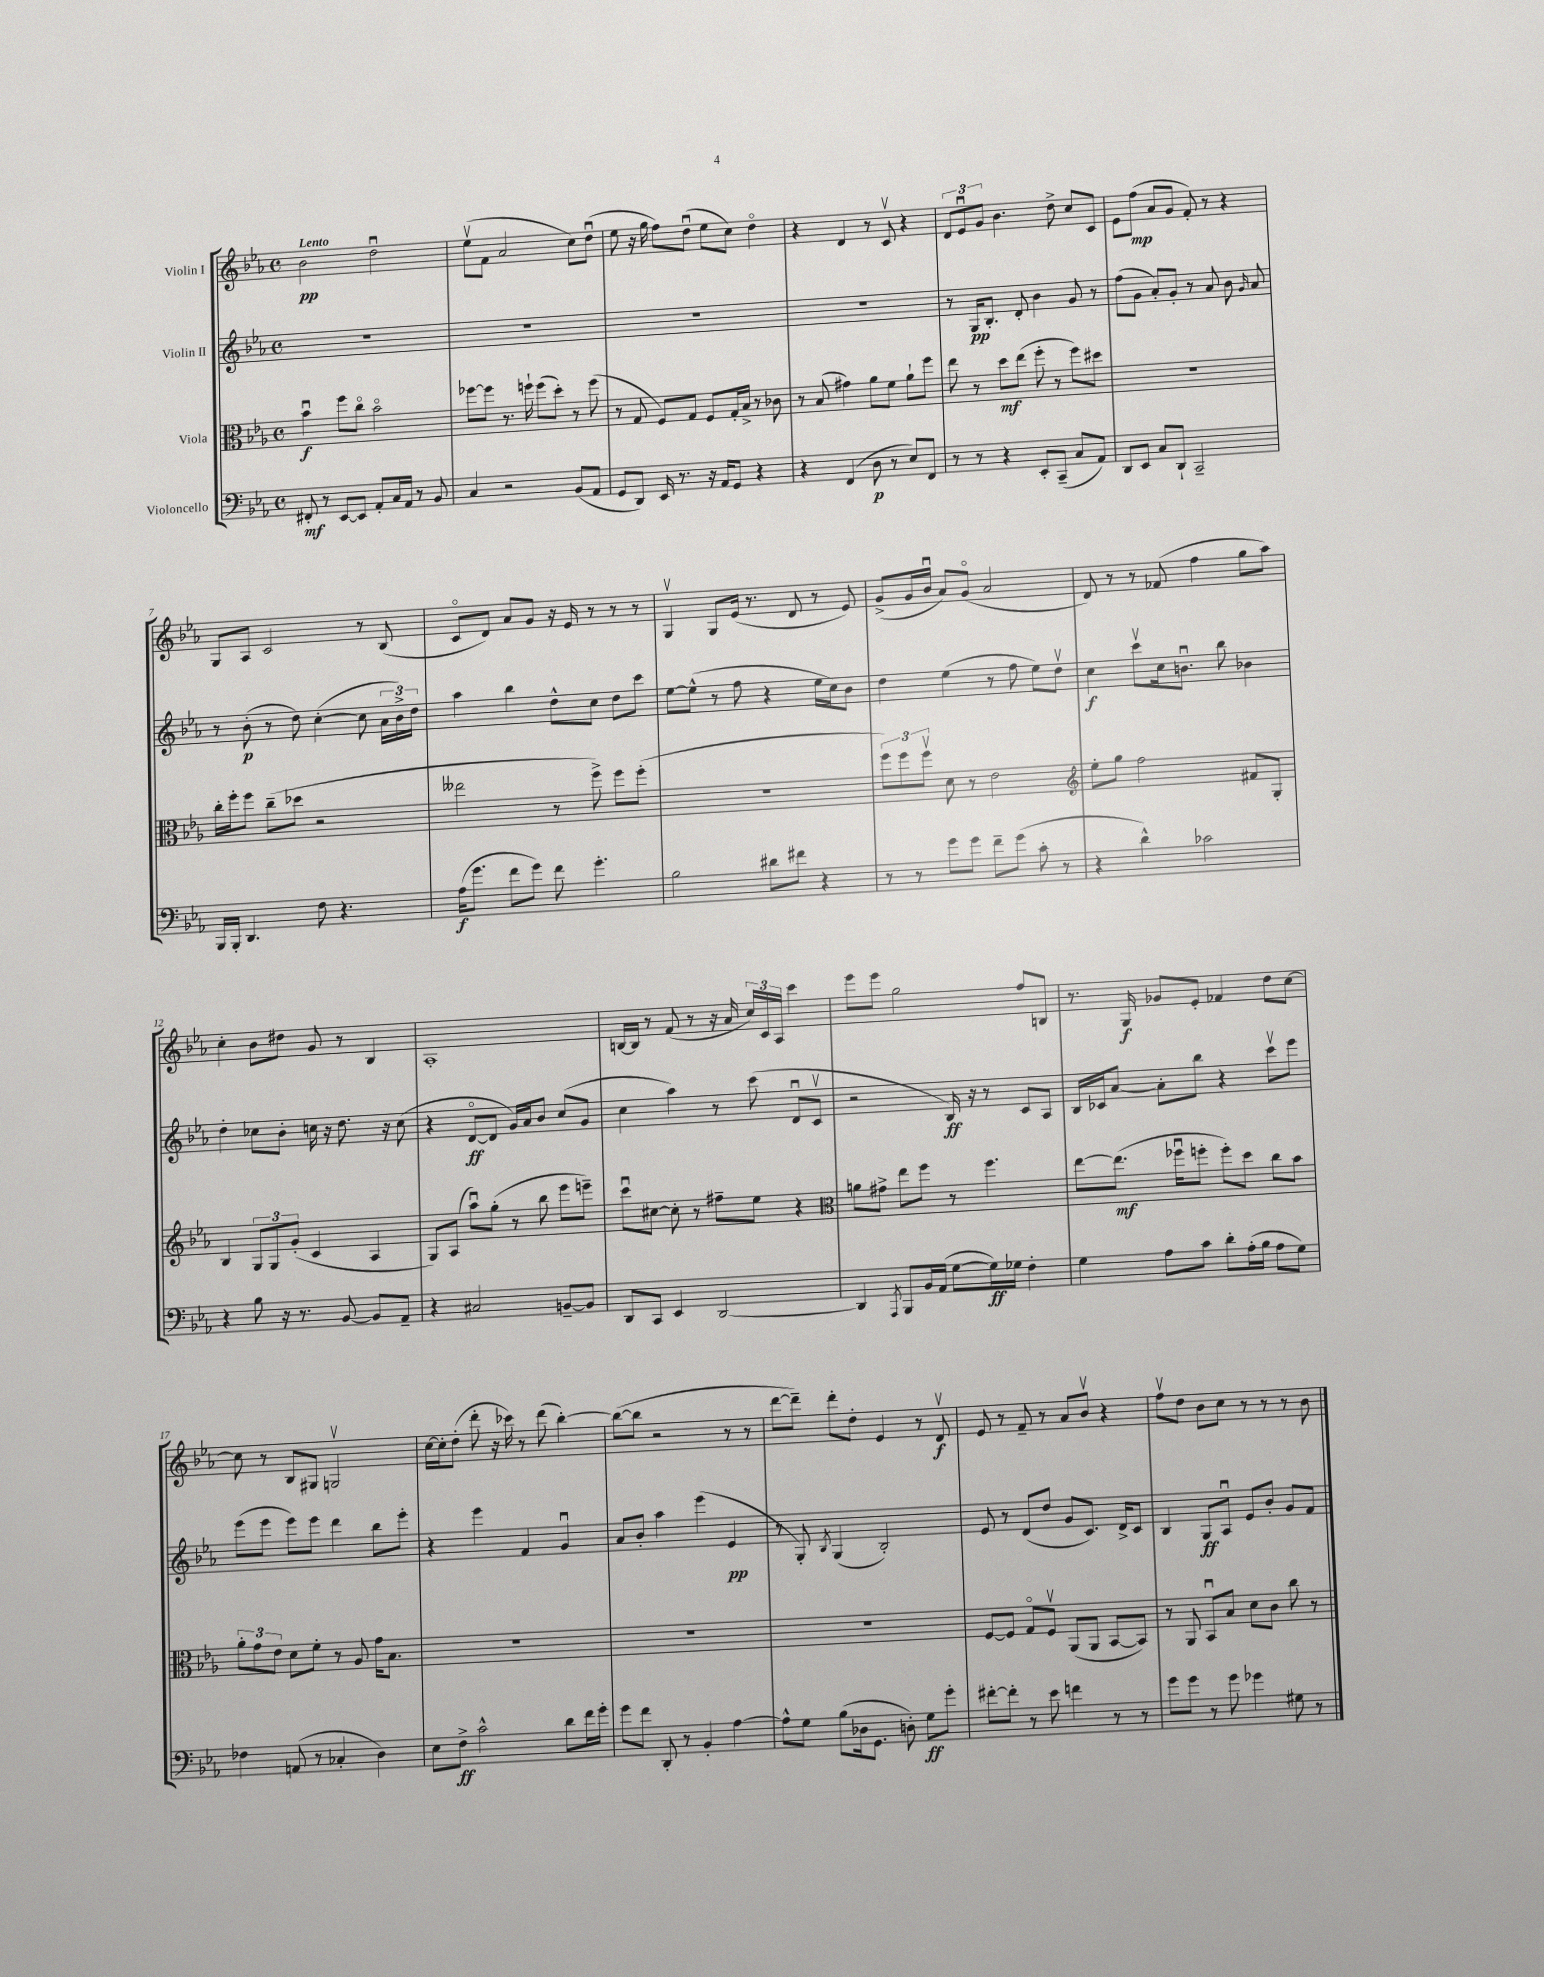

**kern	**dynam	**kern	**dynam	**kern	**dynam	**kern	**dynam
*part4	*part4	*part3	*part3	*part2	*part2	*part1	*part1
*staff4	*staff4	*staff3	*staff3	*staff2	*staff2	*staff1	*staff1
*I"Violoncello	*	*I"Viola	*	*I"Violin II	*	*I"Violin I	*
*clefF4	*	*clefC3	*	*clefG2	*	*clefG2	*
*k[b-e-a-]	*	*k[b-e-a-]	*	*k[b-e-a-]	*	*k[b-e-a-]	*
*M4/4	*	*M4/4	*	*M4/4	*	*M4/4	*
*met(c)	*	*met(c)	*	*met(c)	*	*met(c)	*
=1	=1	=1	=1	=1	=1	=1	=1
!	!	!	!	!	!	!LO:TX:a:B:t=Lento	!
8FF#X'/	mf	4b-u\	f	1r	.	2b-\	pp
8r	.	.	.	.	.	.	.
[8EE-/L	.	8ff\L	.	.	.	.	.
8EE-/J]	.	8cc\J	.	.	.	.	.
8AA-'/L	.	2b-\	.	.	.	2ddu\	.
16C/L	.	.	.	.	.	.	.
16AA-/JJ	.	.	.	.	.	.	.
8r	.	.	.	.	.	.	.
8BB-/	.	.	.	.	.	.	.
=2	=2	=2	=2	=2	=2	=2	=2
4C/	.	[8ff-X\L	.	1r	.	(8ee-v\L	.
.	.	8ff-\J]	.	.	.	8f\J	.
2r	.	8.r	.	.	.	2a-/	.
.	.	16ffn`\	.	.	.	.	.
.	.	(8ff\L	.	.	.	.	.
.	.	8dd'\J)	.	.	.	.	.
(8BB-/L	.	8r	.	.	.	8cc\L)	.
8AA-/J	.	(8ff\	.	.	.	(8ddu\J	.
=3	=3	=3	=3	=3	=3	=3	=3
8GG/L	.	8r	.	1r	.	8ee-\	.
8DD/J)	.	8G/	.	.	.	16r	.
.	.	.	.	.	.	16gg\	.
16EE-/	.	8F/L)	.	.	.	8ff\L)	.
8.r	.	.	.	.	.	.	.
.	.	8G/J	.	.	.	(8ddu\J	.
16r	.	8F/L	.	.	.	8ee-\L	.
16AA-/KL	.	.	.	.	.	.	.
8GG/J	.	16G'/L	.	.	.	8cc\J)	.
.	.	16B-^/JJ	.	.	.	.	.
4r	.	8r	.	.	.	4dd\	.
.	.	8c-X\	.	.	.	.	.
=4	=4	=4	=4	=4	=4	=4	=4
4r	.	8r	.	1r	.	4r	.
.	.	(8B-/	.	.	.	.	.
(4FF/	.	4g#X\)	.	.	.	4d/	.
8D\	p	8a-\L	.	.	.	8r	.
8r	.	8f\J	.	.	.	8cv/	.
8E-/L)	.	8a-`\L	.	.	.	4r	.
8FF/J	.	8ff\J	.	.	.	.	.
=5	=5	=5	=5	=5	=5	=5	=5
8r	.	8ee-\	.	8r	.	12d/L	.
.	.	.	.	.	.	12e-u/	.
8r	.	8r	.	16G/KL	pp	.	.
.	.	.	.	.	.	12g/J	.
.	.	.	.	8.B-'/J	.	.	.
4r	.	8dd\L	mf	.	.	4.b-\	.
.	.	(8ee-\J	.	8d'/	.	.	.
8EE-'/L	.	8ff'\	.	4b-\	.	.	.
(8CC~/J	.	8r	.	.	.	8dd^\	.
8C/L	.	8ff\L)	.	8g/	.	8cc/L	.
8AA-/J)	.	8dd#X\J	.	8r	.	8c/J	.
=6	=6	=6	=6	=6	=6	=6	=6
8DD/L	.	1r	.	(8ff\L	.	8e-\L	.
8EE-/J	.	.	.	8g\J	.	(8ff\J	mp
8C/L	.	.	.	8a-'/L)	.	8a-/L	.
8DD`/J	.	.	.	8g'/J	.	8g/J	.
2CC~/	.	.	.	8r	.	8f'/)	.
.	.	.	.	8a-/	.	8r	.
.	.	.	.	8b-\	.	4r	.
.	.	.	.	16qqg/	.	.	.
.	.	.	.	8a-/	.	.	.
!!LO:LB:g=z
=7	=7	=7	=7	=7	=7	=7	=7
16BBB-/LL	.	16cc'\LL	.	8r	.	8G/L	.
16BBB-'/JJ	.	16ff'\J	.	.	.	.	.
4.DD/	.	8ff\J	.	(8b-'\	p	8A-/J	.
.	.	(8cc~\L	.	8r	.	2c/	.
.	.	8dd-X\J	.	8dd\)	.	.	.
8F\	.	2r	.	([4cc'\	.	.	.
4.r	.	.	.	.	.	.	.
.	.	.	.	8cc\]	.	8r	.
.	.	.	.	24a-\LL	.	(8B-/	.
.	.	.	.	24b-^\)	.	.	.
.	.	.	.	24dd\JJ	.	.	.
=8	=8	=8	=8	=8	=8	=8	=8
(16A-\KL	f	2ee--X\	.	4aa-\	.	8c/L	.
8.g\J	.	.	.	.	.	.	.
.	.	.	.	.	.	8d/J)	.
8f\L	.	.	.	4bb-\	.	8a-/L	.
8g\J)	.	.	.	.	.	8g/J	.
8f\	.	8r	.	8dd^^\L	.	16r	.
.	.	.	.	.	.	16e-/	.
4.g'\	.	8ff^\)	.	8cc\J	.	8r	.
.	.	8ff\L	.	8dd\L	.	8r	.
.	.	(8ff'\J	.	8ccc\J	.	8r	.
=9	=9	=9	=9	=9	=9	=9	=9
2B-\	.	1r	.	[8ee-\L	.	4Gv/	.
.	.	.	.	(8ee-^^\J]	.	.	.
.	.	.	.	8r	.	8G/L	.
.	.	.	.	8ff\	.	(16e-/Jk	.
.	.	.	.	.	.	8.r	.
8d#X\L	.	.	.	4r	.	.	.
8f#X\J	.	.	.	.	.	8d/	.
4r	.	.	.	16ee-\LL	.	8r	.
.	.	.	.	16cc\J)	.	.	.
.	.	.	.	8b-\J	.	8e-/)	.
=10	=10	=10	=10	=10	=10	=10	=10
8r	.	12ff\L)	.	4dd\	.	(8g^/L	.
.	.	12ff\	.	.	.	.	.
8r	.	.	.	.	.	16g/L	.
.	.	12ffv\J	.	.	.	.	.
.	.	.	.	.	.	16b-u/JJ	.
8g\L	.	8d\	.	(4ee-\	.	8a-/L)	.
8g\J	.	8r	.	.	.	(8g/J	.
8f~\L	.	2e-\	.	8r	.	2a-/	.
(8g\J	.	.	.	8ff\	.	.	.
8c'\	.	.	.	8ee-\L)	.	.	.
8r	.	.	.	8ddv\J	.	.	.
=11	=11	=11	=11	=11	=11	=11	=11
*	*	*clefG2	*	*	*	*	*
4r	.	8ee-'\L	.	4cc\	f	8d/)	.
.	.	8gg\J	.	.	.	8r	.
4d^^\)	.	2ff\	.	8cccv\L	.	8r	.
.	.	.	.	16cc\k	.	(8f-X/	.
.	.	.	.	8.bnu\J	.	.	.
2c-X\	.	.	.	.	.	4ff\	.
.	.	.	.	8bb-\	.	.	.
.	.	8f#X/L	.	4b-X\	.	8gg\L	.
.	.	8G'/J	.	.	.	8aa-\J)	.
!!LO:LB:g=z
=12	=12	=12	=12	=12	=12	=12	=12
4r	.	4B-/	.	4dd'\	.	4cc'\	.
8B-\	.	12G/L	.	8cc-X\L	.	8b-\L	.
.	.	12G/	.	.	.	.	.
16r	.	.	.	8b-'\J	.	8dd#X\J	.
.	.	(12g'/J	.	.	.	.	.
8.r	.	.	.	.	.	.	.
.	.	4c/	.	16ccn\	.	8g/	.
.	.	.	.	16r	.	.	.
[8BB-/	.	.	.	8.dd\	.	8r	.
8BB-/L]	.	4A-/	.	.	.	4B-/	.
.	.	.	.	16r	.	.	.
8AA-~/J	.	.	.	(8cc\	.	.	.
=13	=13	=13	=13	=13	=13	=13	=13
4r	.	8G/L)	.	4r	.	1A-'	.
.	.	(8A-/J	.	.	.	.	.
2C#X/	.	8aa-u\L)	.	[8d/L	ff	.	.
.	.	(8gg'\J	.	8d/J]	.	.	.
.	.	8r	.	16g/LL)	.	.	.
.	.	.	.	16a-/J	.	.	.
.	.	8bb-\	.	8b-/J	.	.	.
[8BBn~/L	.	8eee-\L	.	(8cc/L	.	.	.
8BB/J]	.	8eeen~\J)	.	8g/J	.	.	.
=14	=14	=14	=14	=14	=14	=14	=14
8DD/L	.	8cccu\L	.	4cc\	.	[16Bn/LL	.
.	.	.	.	.	.	16B/JJ]	.
8CC/J	.	[8cc#X\J	.	.	.	8r	.
4EE-/	.	8cc#'\]	.	4aa-\)	.	(8f/	.
.	.	8r	.	.	.	8r	.
[2DD/	.	8ff#X~\L	.	8r	.	16r	.
.	.	.	.	.	.	16a-/	.
.	.	8ee-\J	.	(8ccc\	.	24cc/LL)	.
.	.	.	.	.	.	24c/	.
.	.	.	.	.	.	24A-/JJ	.
.	.	4r	.	8du/L	.	4ccc\	.
.	.	.	.	8cv/J	.	.	.
=15	=15	=15	=15	=15	=15	=15	=15
*	*	*clefC3	*	*	*	*	*
4DD/]	.	8an\L	.	2r	.	8eee-\L	.
.	.	8g#X^\J	.	.	.	8eee-\J	.
8qAAA-/	.	.	.	.	.	.	.
8BBB-/L	.	8ee-\L	.	.	.	2gg\	.
16BB-/L	.	8ff\J	.	.	.	.	.
(16AA-/JJ	.	.	.	.	.	.	.
[8G\L	.	8r	.	16B-/)	ff	.	.
.	.	.	.	16r	.	.	.
16G\L])	ff	4.ff\	.	8r	.	.	.
16G-X\JJ	.	.	.	.	.	.	.
4F'\	.	.	.	8c/L	.	8ff/L	.
.	.	.	.	8A-/J	.	8Bn/J	.
=16	=16	=16	=16	=16	=16	=16	=16
4G\	.	[8ee-\L	.	16B-/LL	.	8.r	.
.	.	.	.	16c-X/J	.	.	.
.	.	(8.ee-\J]	mf	[8a-/J	.	.	.
.	.	.	.	.	.	16G/	f
8A-\L	.	.	.	8a-'\L]	.	8g-X/L	.
.	.	16ff-Xu\KL	.	.	.	.	.
8c\J	.	8ffn'\J	.	8bb-\J	.	8e-'/J	.
8d'\L	.	8ff'\L)	.	4r	.	4f-X/	.
(16A-'\L	.	8dd\J	.	.	.	.	.
16B-\JJ	.	.	.	.	.	.	.
8A-\L	.	8cc\L	.	8cccv\L	.	8dd\L	.
8G\J)	.	8b-\J	.	8eee-\J	.	[8cc\J	.
!!LO:LB:g=z
=17	=17	=17	=17	=17	=17	=17	=17
4F-X\	.	12a-'\L	.	(8eee-\L	.	8cc\]	.
.	.	12g\	.	.	.	.	.
.	.	.	.	8eee-\J	.	8r	.
.	.	12e-\J	.	.	.	.	.
(8AAn/	.	8d\L	.	8eee-\L)	.	8B-/L	.
8r	.	8f'\J	.	8eee-\J	.	8G#X/J	.
4C-X'/	.	8r	.	4ddd\	.	2Gnv/	.
.	.	8A-/	.	.	.	.	.
4D\)	.	16g\KL	.	8bb-\L	.	.	.
.	.	8.B-\J	.	.	.	.	.
.	.	.	.	8eee-'\J	.	.	.
=18	=18	=18	=18	=18	=18	=18	=18
8E-\L	.	1r	.	4r	.	[16cc\LL	.
.	.	.	.	.	.	16cc'\J]	.
8F^\J	ff	.	.	.	.	(8dd'\J	.
2c^^\	.	.	.	4eee-\	.	8ddd'\	.
.	.	.	.	.	.	16r	.
.	.	.	.	.	.	16ccc-X\)	.
.	.	.	.	4f/	.	8r	.
.	.	.	.	.	.	(8ddd\	.
8d\L	.	.	.	4gu/	.	[4bb-'\)	.
16f\L	.	.	.	.	.	.	.
16g'\JJ	.	.	.	.	.	.	.
=19	=19	=19	=19	=19	=19	=19	=19
8g\L	.	1r	.	8a-/L	.	(8bb-\L_	.
8f\J	.	.	.	8b-'/J	.	8bb-\J]	.
8DD'/	.	.	.	4aa-\	.	2r	.
8r	.	.	.	.	.	.	.
4BB-'/	.	.	.	(4eee-\	.	.	.
[4A-\	.	.	.	4e-/	pp	8r	.
.	.	.	.	.	.	8r	.
=20	=20	=20	=20	=20	=20	=20	=20
8A-^^\L]	.	1r	.	8r	.	[8ddd\L	.
8G\J	.	.	.	8G'/)	.	8ddd~\J])	.
.	.	.	.	8qB-/	.	.	.
(8B-\L	.	.	.	(4G/	.	8ddd'\L	.
16D-X\k	.	.	.	.	.	8dd'\J	.
8.GG\J	.	.	.	.	.	.	.
.	.	.	.	2B-'/)	.	4e-/	.
8Dn'\)	.	.	.	.	.	.	.
8G\L	ff	.	.	.	.	8r	.
8g'\J	.	.	.	.	.	8dv/	f
=21	=21	=21	=21	=21	=21	=21	=21
[8f#X'\L	.	[8F/L	.	8e-/	.	8e-/	.
8f#'\J]	.	8F/J]	.	8r	.	8r	.
8r	.	8G/L	.	(8d/L	.	8f~/	.
8e-\	.	8Fv/J	.	8dd/J	.	8r	.
4fn\	.	(8AA-/L	.	8g/L	.	8a-/L	.
.	.	8AA-/J	.	8.c/J)	.	8b-v/J	.
8r	.	[8BB-/L	.	.	.	4r	.
.	.	.	.	16d^/KL	.	.	.
8r	.	8BB-/J])	.	8c/J	.	.	.
=22	=22	=22	=22	=22	=22	=22	=22
8g\L	.	8r	.	4B-/	.	8ffv\L	.
8g\J	.	8AA-/	.	.	.	8dd\J	.
8r	.	8BB-u/L	.	8G/L	ff	8b-\L	.
8g\	.	8B-/J	.	8A-u/J	.	8cc\J	.
4g-X\	.	8d\L	.	8e-/L	.	8r	.
.	.	8c\J	.	8b-'/J	.	8r	.
8G#X\	.	8cc\	.	8g/L	.	8r	.
8r	.	8r	.	8f/J	.	8b-\	.
==	==	==	==	==	==	==	==
*-	*-	*-	*-	*-	*-	*-	*-
